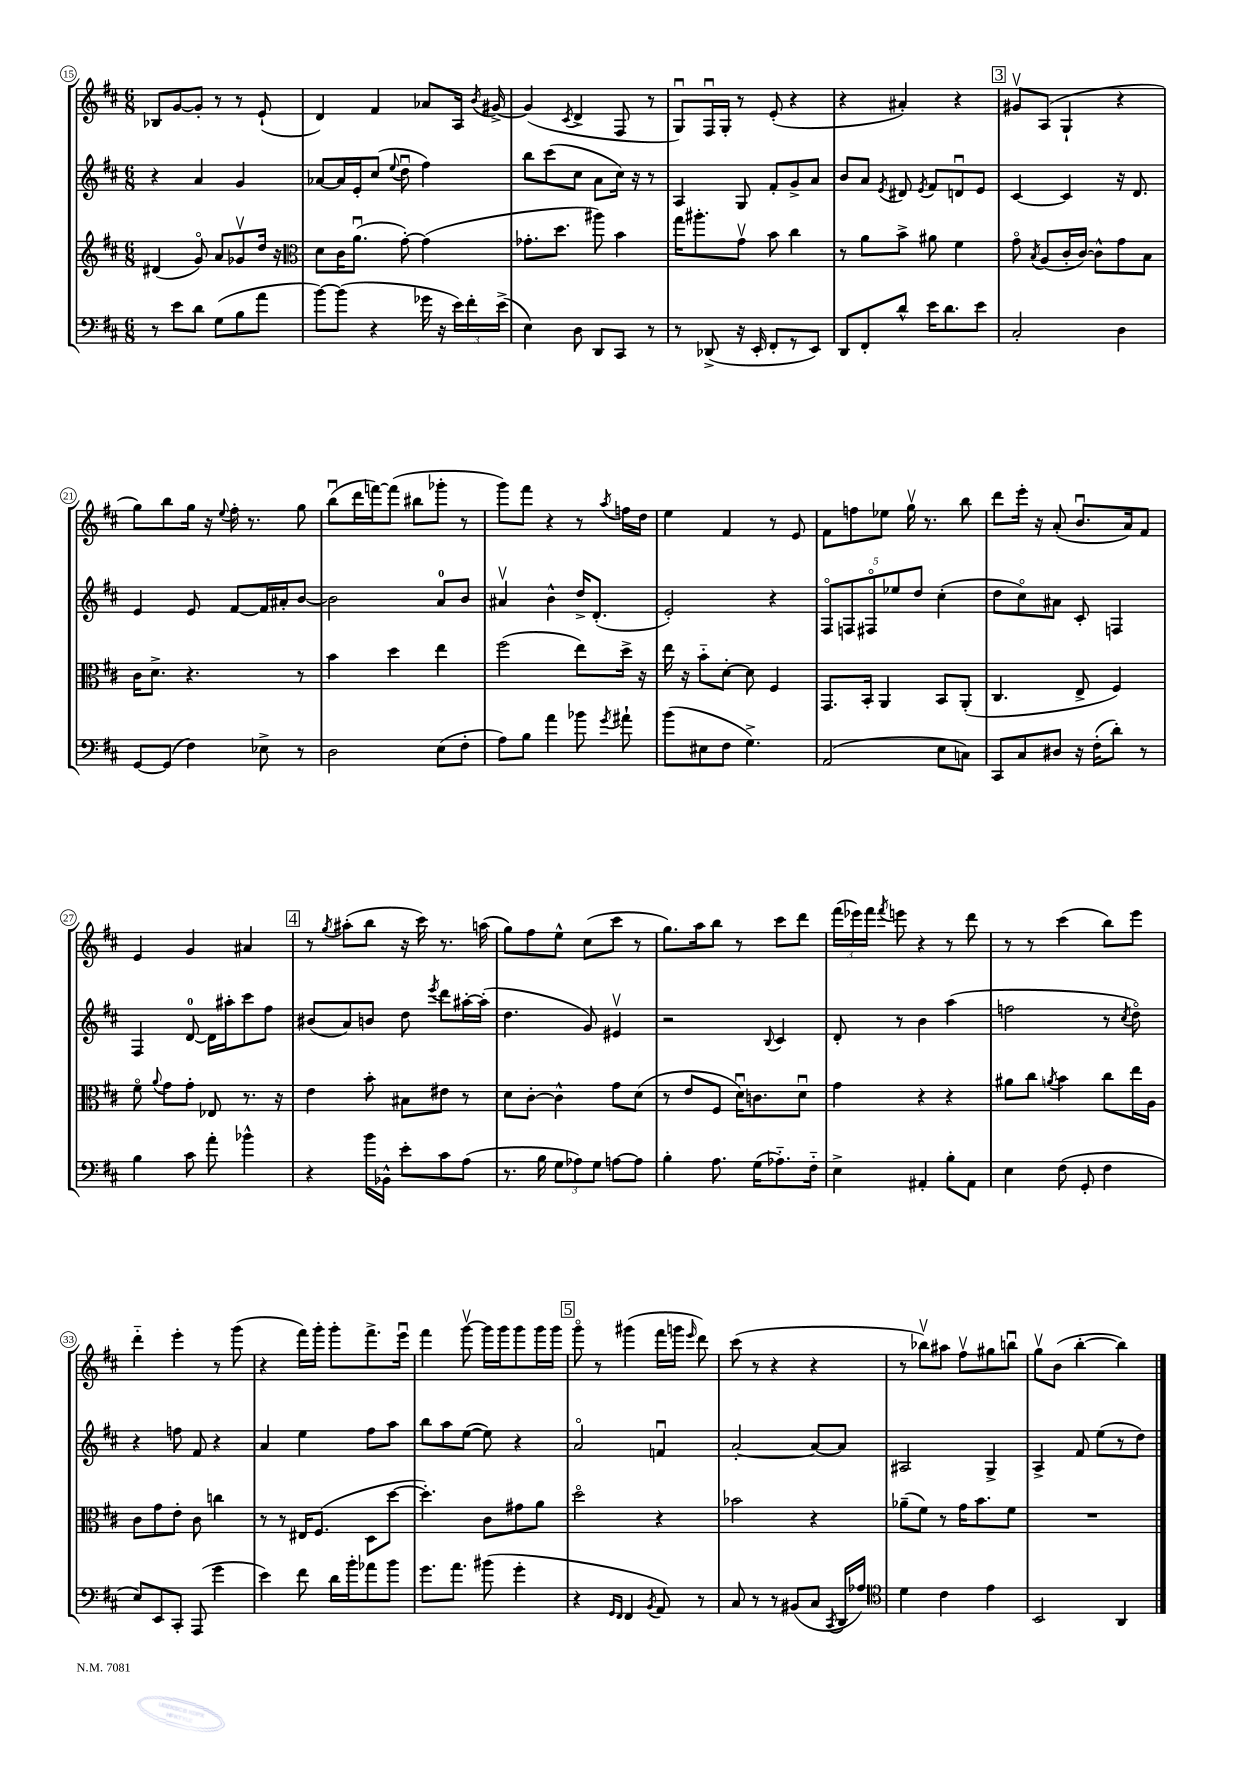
<<
\new StaffGroup <<
\new Staff = "s0" {
    \clef treble \key d \major \numericTimeSignature \time 6/8
    \autoBeamOff bes8[ g'8~ g'8]-. r8 r8 e'8-!( |
    d'4) fis'4 aes'8[ a16] \acciaccatura { b'8 } gis'16~-> |
    gis'4( \acciaccatura { cis'8 } d'4-> fis8 r8 |
    g8[\downbow) fis16\downbow g16]-. r8 e'8-.( r4 |
    r4 ais'4-.) r4 |
    \mark \markup { \box "3" } gis'8[\upbow a8]( g4-! r4 |
    g''8[) b''8 g''16] r16 \appoggiatura { e''8 } fis''16-. r8. g''8 |
    b''8[\downbow( d'''16 f'''16~) f'''8]( bis''8[ ges'''8]-. r8 |
    g'''8[) fis'''8] r4 r8 \acciaccatura { a''8 } f''16[ d''16] |
    e''4 fis'4 r8 e'8 |
    fis'8[ f''8 ees''8] g''16\upbow r8. b''8 |
    d'''8[ e'''16]-. r16 a'8-.( b'8.[\downbow a'16) fis'8] |
    e'4 g'4 ais'4 |
    \mark \markup { \box "4" } r8 \acciaccatura { g''8 } ais''8[-.( b''8] r16 cis'''16) r8. a''16( |
    g''8[) fis''8 e''8]-^ cis''8[( cis'''8] r8 |
    g''8.[) a''16 b''8] r8 cis'''8[ d'''8] |
    \tuplet 3/2 { fis'''16[( ees'''16) fis'''16] } \acciaccatura { fis'''8 } e'''8 r4 r8 d'''8 |
    r8 r8 cis'''4( b''8[) e'''8] |
    d'''4-_ e'''4-. r8 g'''8( |
    r4 fis'''16[) g'''16]-. g'''8[-. fis'''8.-> e'''16]\downbow |
    fis'''4 g'''8~\upbow g'''16[ g'''16 g'''8 g'''16 g'''16] |
    \mark \markup { \box "5" } g'''8\flageolet r8 gis'''4( fis'''16[ g'''16] \grace { e'''16 } d'''8) |
    cis'''8( r8 r4 r4 |
    r8 bes''8[\upbow) ais''8] fis''8[\upbow gis''8 b''8]\downbow |
    g''8[\upbow b'8]( b''4~-. b''4) \bar "|." |
}
\new Staff = "s1" {
    \clef treble \key d \major \numericTimeSignature \time 6/8
    \autoBeamOff r4 a'4 g'4 |
    aes'8[~ aes'16 e'16-. cis''8]( \appoggiatura { e''8 } d''8\downbow fis''4) |
    b''8[ cis'''8( cis''8] a'8[ cis''16]) r16 r8 |
    a4 g8 fis'8[-. g'8-> a'8] |
    b'8[ a'8] \acciaccatura { e'8 } dis'8 \acciaccatura { e'8 } fis'8[ d'8\downbow e'8] |
    \mark \markup { \box "3" } cis'4~ cis'4 r16 d'8. |
    e'4 e'8 fis'8[~ fis'16 ais'16-. b'8]~ |
    b'2 a'8[-0 b'8] |
    ais'4\upbow b'4-^ d''16[-> d'8.]-.( |
    e'2-.) r4 |
    \tuplet 5/4 { fis8[\flageolet f8 fis8\flageolet ees''8 d''8] } cis''4-.( |
    d''8[ cis''8\flageolet) ais'8] cis'8-. f4 |
    fis4 d'8-0~ d'16[ ais''16-. cis'''8 fis''8] |
    \mark \markup { \box "4" } bis'8[( a'8) b'8] d''8 \acciaccatura { e'''8 } d'''8[ ais''16~-. ais''16]-.( |
    d''4. g'8) eis'4\upbow |
    r2 \appoggiatura { b8 } cis'4 |
    d'8-. r8 b'4 a''4( |
    f''2 r8 \acciaccatura { cis''8 } d''8\flageolet) |
    r4 f''8 fis'8 r4 |
    a'4 e''4 fis''8[ a''8] |
    b''8[ a''8 e''8]~( e''8) r4 |
    \mark \markup { \box "5" } a'2\flageolet f'4\downbow |
    a'2~-. a'8[~ a'8] |
    ais2 g4-> |
    a4-> fis'8 e''8[( r8 d''8]) \bar "|." |
}
\new Staff = "s2" {
    \clef treble \key d \major \numericTimeSignature \time 6/8
    \autoBeamOff dis'4( g'8\flageolet) a'8[ ges'8\upbow d''16] r16 |
    \clef alto d'8[ cis'16 a'8.]\downbow( g'8~-.) g'4( |
    ges'8.[-. d''8.] ais''8) b'4 |
    g''16[ ais''8.-. g'8]\upbow b'8 cis''4 |
    r8 a'8[ b'8]-> ais'8 fis'4 |
    \mark \markup { \box "3" } g'8\flageolet \acciaccatura { b8 } a8[( cis'16-. cis'16]~) cis'8[-^ g'8 b8] |
    cis'16[ d'8.]-> r4. r8 |
    b'4 d''4 e''4 |
    fis''2( e''8[) d''16]-> r16 |
    e''16 r16 b'8[-_ d'8]~-. d'8 fis4 |
    g,8.[ b,16]-. a,4 b,8[ a,8]-.( |
    cis4. e8-> fis4) |
    fis'8\flageolet \appoggiatura { a'8 } g'8[ g'8]-. ees8 r8. r16 |
    \mark \markup { \box "4" } e'4 b'8-. bis8[ eis'8] r8 |
    d'8[ cis'8]~-. cis'4-^ g'8[ d'8]( |
    r8 e'8[ fis8] d'16[\downbow) c'8. d'8]\downbow |
    g'4 r4 r4 |
    ais'8[ cis''8] \acciaccatura { a'8 } b'4 cis''8[ e''16 a16] |
    cis'8[ g'8 e'8]-. cis'8 c''4 |
    r8 r8 eis16[ fis8.]( d8[ d''8]~ |
    d''4.-.) cis'8[ gis'8 a'8] |
    \mark \markup { \box "5" } d''2\flageolet r4 |
    bes'2 r4 |
    aes'8[--( fis'8]) r8 g'16[ b'8. fis'8] |
    R2. \bar "|." |
}
\new Staff = "s3" {
    \clef bass \key d \major \numericTimeSignature \time 6/8
    \autoBeamOff r8 e'8[ d'8] g8[( b8 a'8] |
    b'8[~) b'8]( r4 ges'16 r16 \tuplet 3/2 { e'16[) fis'16-. e'16]->( } |
    e4) d8 d,8[ cis,8] r8 |
    r8 des,8->( r16 e,16-. fis,8[-. r8 e,8]) |
    d,8[ fis,8-. d'8]-^ e'16[ d'8. e'8] |
    \mark \markup { \box "3" } cis2-. d4 |
    g,8[~ g,8]( fis4) ees8-> r8 |
    d2 e8[( fis8]-. |
    a8[) b8] a'4 bes'8 \acciaccatura { g'8 } ais'8-! |
    b'8[( eis8 fis8] g4.->) |
    a,2( e8[ c8]) |
    cis,8[ cis8 dis8] r16 fis16[-.( d'8]-.) r8 |
    b4 cis'8 a'8-. bes'4-^ |
    \mark \markup { \box "4" } r4 b'16[ bes,16]-^ e'8[-. cis'8 a8]( |
    r8. b16 \tuplet 3/2 { g8[ aes8) g8] } a8[~ a8] |
    b4-. a8. g16[( aes8.-_) fis16]-_ |
    e4-> ais,4-. b8[-. ais,8] |
    e4 fis8( g,8-. fis4 |
    e8[) e,8 cis,8]-. a,,8( g'4 |
    e'4) fis'8 d'16[ b'16-. aes'8 b'8] |
    g'8.[ a'8.] bis'8( g'4-. |
    \mark \markup { \box "5" } r4 \grace { g,16[ fis,16] } fis,4 \acciaccatura { b,8 } a,8) r8 |
    cis8 r8 r8 bis,8[( cis8] \acciaccatura { cis,8 } d,16[ aes16]) |
    \clef tenor d'4 cis'4 e'4 |
    b,2 a,4 \bar "|." |
}
>>
>>
\layout { \context { \Score currentBarNumber = #15 \override BarNumber.stencil = #(make-stencil-circler 0.1 0.3 ly:text-interface::print) } }
